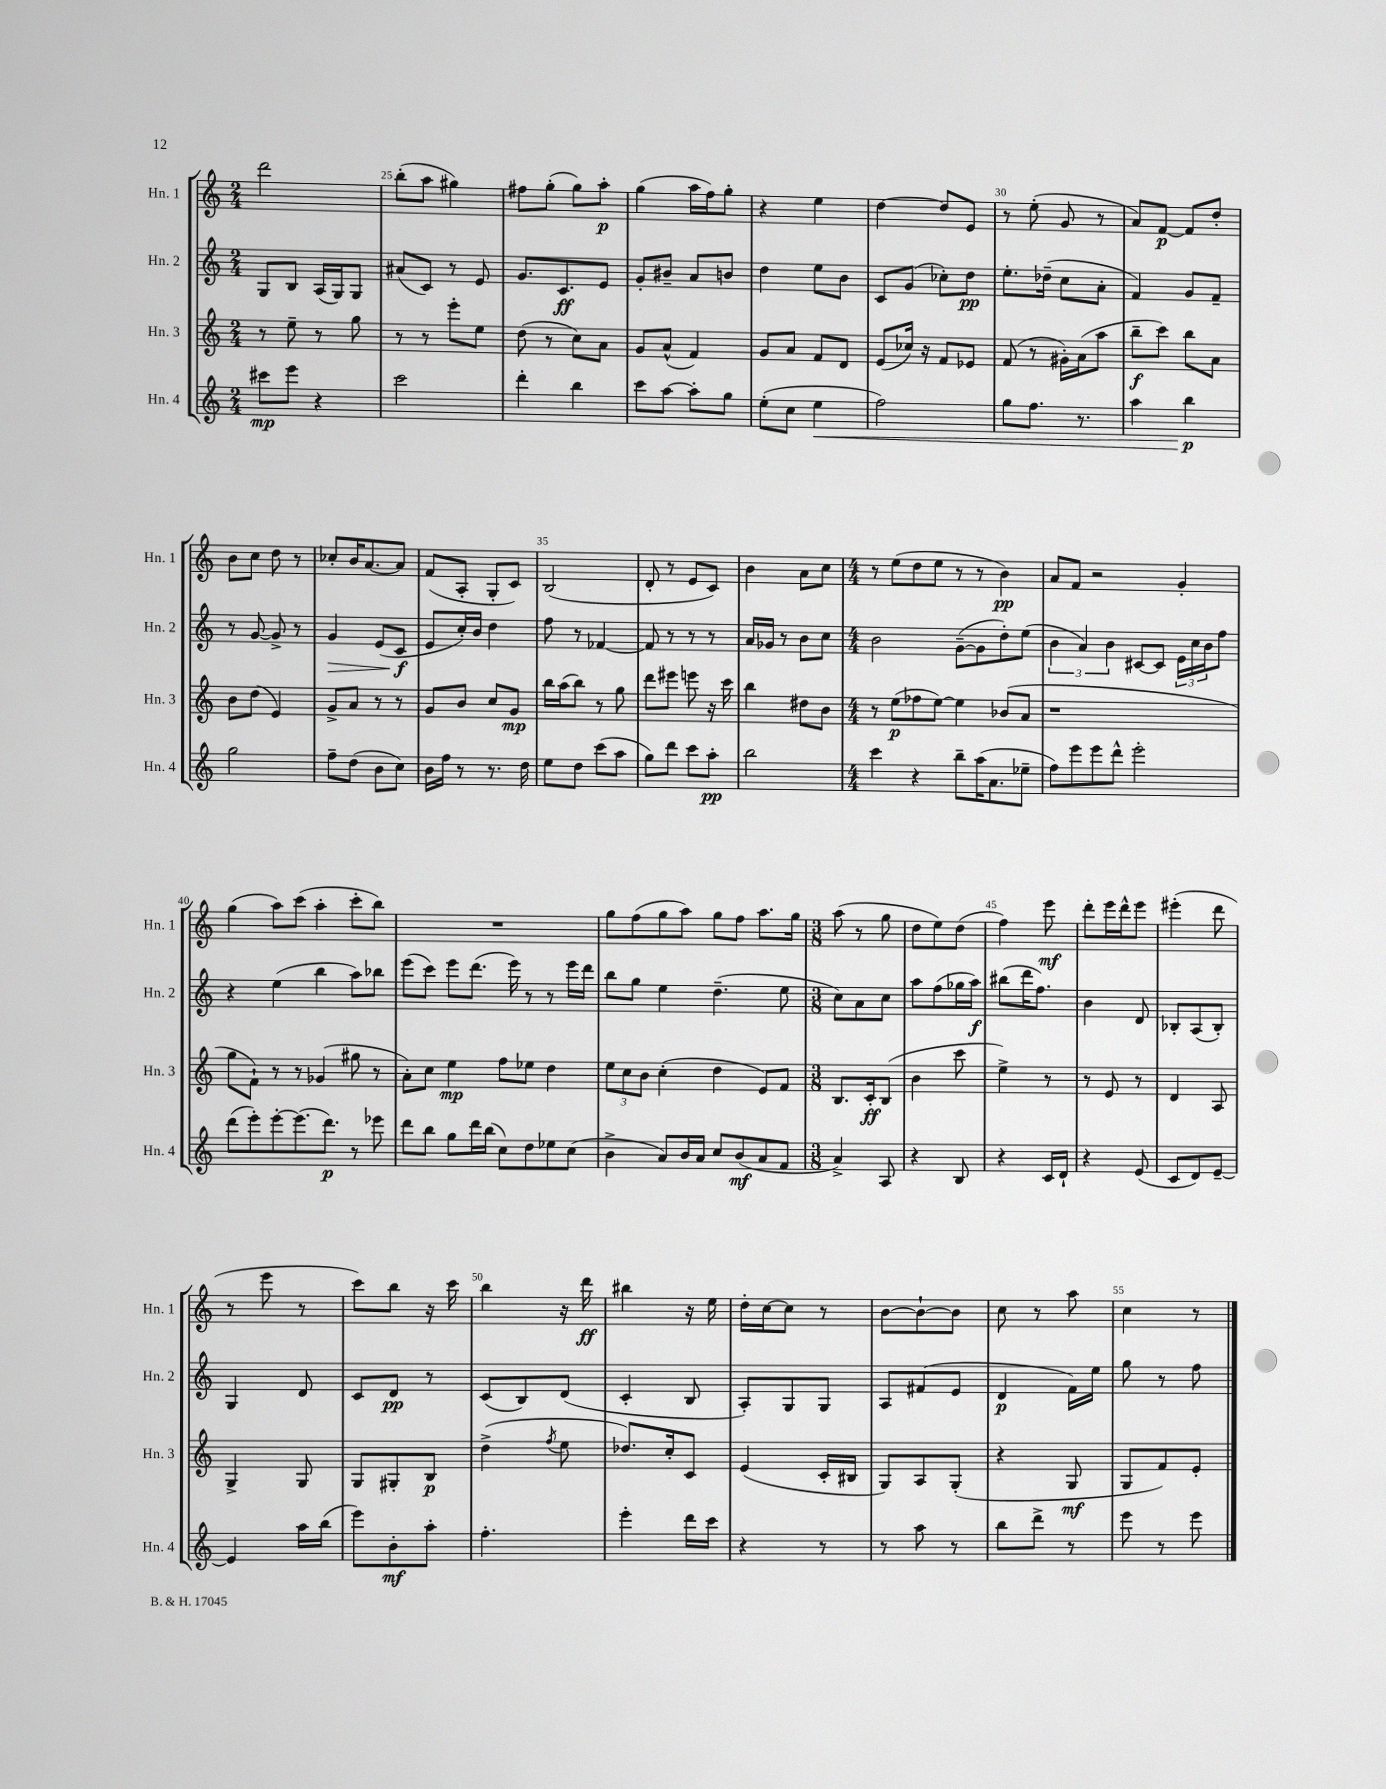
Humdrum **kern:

**kern	**kern	**kern	**kern
*staff4	*staff3	*staff2	*staff1
*clefG2	*clefG2	*clefG2	*clefG2
*k[]	*k[]	*k[]	*k[]
*M2/4	*M2/4	*M2/4	*M2/4
8ccc#	8r	8G	2ddd
8eee	8ee~	8B	.
4r	8r	(16A	.
.	.	16G)	.
.	8gg	8G	.
=	=	=	=
2ccc	8r	(8a#	(8bb'
.	8r	8c)	8aa
.	8eee'	8r	4gg#)
.	8ee	8e	.
=	=	=	=
4ddd'	(8dd	8.g	8ff#
.	8r	.	(8gg'
.	.	8.c	.
4bb	8cc)	.	8gg)
.	8a	8e	8aa'
=	=	=	=
8ccc	8g	8g'	(4gg
[8aa	(8a^^	8b#~	.
8aa']	4f)	8a	16aa
.	.	.	16ff)
8gg	.	8b	8gg'
=	=	=	=
(8ee'	8g	4dd	4r
8cc	8a	.	.
4ee	8f	8ee	4ee
.	8d	8b	.
=	=	=	=
2ff)	(8e	8c	[4dd
.	16cc-)	(8g	.
.	16r	.	.
.	8f	8cc-')	8dd]
.	8e-	8dd	8e
=	=	=	=
8gg	(8f	8.ee'	8r
8.ff	8r	.	(8ee'
.	.	(16dd-~	.
.	16g#')	8cc	8g
8.r	(16a	.	.
.	8aa	8a'	8r
=	=	=	=
4aa	8bb~	4f)	8a)
.	8ccc)	.	[8f
4bb	8bb	8g	8f]
.	8a	8f~	8dd'
=	=	=	=
2gg	8b	8r	8b
.	(8dd	[8g	8cc
.	4e)	8g^]	8dd
.	.	8r	8r
=	=	=	=
8ff~	8g^	4g	8cc-'
(8dd	8a	.	16b
.	.	.	[8.a
8b	8r	(8e	.
8cc)	8r	8c	8a]
=	=	=	=
16b	8g	8e	(8f
16ff	.	.	.
8r	8b	16cc')	8A'
.	.	16b	.
8.r	8cc	4dd	8G'
.	8g	.	8c)
16dd	.	.	.
=	=	=	=
8ee	16bb	8ff	(2B
.	(16aa	.	.
8dd	8bb)	8r	.
(8ccc	8r	[4f-	.
8aa	8gg	.	.
=	=	=	=
8gg)	8ddd	8f-]	8d'
8ddd	8eee#	8r	8r
8ccc	8eee	8r	8e
8aa'	16r	8r	8c)
.	16ccc	.	.
=	=	=	=
2bb	4bb	16a	4b
.	.	16g-	.
.	.	8r	.
.	8dd#	8b	8a
.	8b	8cc	8cc
=	=	=	=
*M4/4	*M4/4	*M4/4	*M4/4
4ccc	8r	2b	8r
.	(8ee	.	(8ee
4r	8ff-	.	8dd
.	[8ee)	.	8ee
8bb~	4ee]	([8g~	8r
(16aa	.	8g]	8r
8.a	.	.	.
.	(8b-	8dd')	4b)
8ee-~	8a	(8ee	.
=	=	=	=
8ff)	1r	6b	8a
8eee	.	.	8f
.	.	6a)	.
8eee	.	.	2r
.	.	6b	.
8ddd^^	.	.	.
2eee'	.	[8c#	.
.	.	8c#]	.
.	.	24e	4g'
.	.	24cc	.
.	.	24b	.
.	.	8ff	.
=	=	=	=
(8ddd	8gg	4r	(4gg
8eee')	8f`)	.	.
[8eee'	8r	(4ee	8aa)
(8.eee]	8r	.	(8ccc
.	(4g-	4bb	4aa'
8.ddd)	.	.	.
8r	8gg#	8aa)	8ccc'
8eee-	8r	8bb-	8bb)
=	=	=	=
8ddd	8a')	(8eee	1r
8bb	8cc	8ccc)	.
8gg	4ee	8eee	.
16ddd	.	(8.ddd	.
(16bb	.	.	.
8cc)	8ff	.	.
.	.	16eee)	.
8dd	8ee-	8r	.
8ee-	4dd	8r	.
(8cc	.	16eee	.
.	.	16ddd	.
=	=	=	=
4b^	12ee	8bb	8gg
.	12cc	.	.
.	.	8gg	(8ff
.	12b	.	.
8a)	(4cc'	4ee	8gg
16b	.	.	8aa)
16a	.	.	.
8cc	4dd	(4.dd~	8gg
(8b	.	.	8ff
8a	8e)	.	8.aa
8f	8f	8ee	.
.	.	.	16gg
=	=	=	=
*M3/8	*M3/8	*M3/8	*M3/8
4a^)	8.B	8cc)	(8aa
.	.	8a	8r
.	16c'	.	.
8A	(8B	8cc	8gg
=	=	=	=
4r	4b	8aa	8dd
.	.	(8ff	8ee)
8B	8ccc	16gg-	(8dd
.	.	16aa)	.
=	=	=	=
4r	4ee^)	(8bb#	4ff)
.	.	16ddd	.
.	.	8.ff)	.
16c	8r	.	8eee
16d`	.	.	.
=	=	=	=
4r	8r	4b	8ddd'
.	8e	.	16eee
.	.	.	16ddd^^
(8e	8r	8d	8eee
=	=	=	=
8c	4d	8B-'	(4eee#'
8d)	.	(8A	.
[8e~	8A	8B-')	8ddd
=	=	=	=
4e]	4G^	4G	8r
.	.	.	8eee
16aa	8G	8d	8r
(16bb	.	.	.
=	=	=	=
8eee)	8G	8c	8ccc)
8b'	8G#'	8d	8bb
8aa'	8B	8r	16r
.	.	.	16ccc
=	=	=	=
4.ff'	(4dd^	(8c	4bb
.	.	8B)	.
.	8qff	.	.
.	8ee	(8d	16r
.	.	.	16ddd
=	=	=	=
4eee'	8.dd-)	4c'	4bb#
.	16cc'	.	.
16ddd	8c	8B	16r
16ccc	.	.	16ee
=	=	=	=
4r	(4e	8A')	16dd'
.	.	.	[16cc
.	.	8G	8cc]
8r	16c'	8G	8r
.	16B#	.	.
=	=	=	=
8r	8G)	8A	[8b
8aa	8A	(8f#	8b`_
8r	(8G'	8e	8b]
=	=	=	=
8bb	4r	4d	8cc
8ddd^	.	.	8r
8r	8G	16f)	8aa
.	.	16ee	.
=	=	=	=
8eee	8G	8gg	4cc
8r	8f)	8r	.
8eee	8e'	8ff	8r
==	==	==	==
*-	*-	*-	*-
